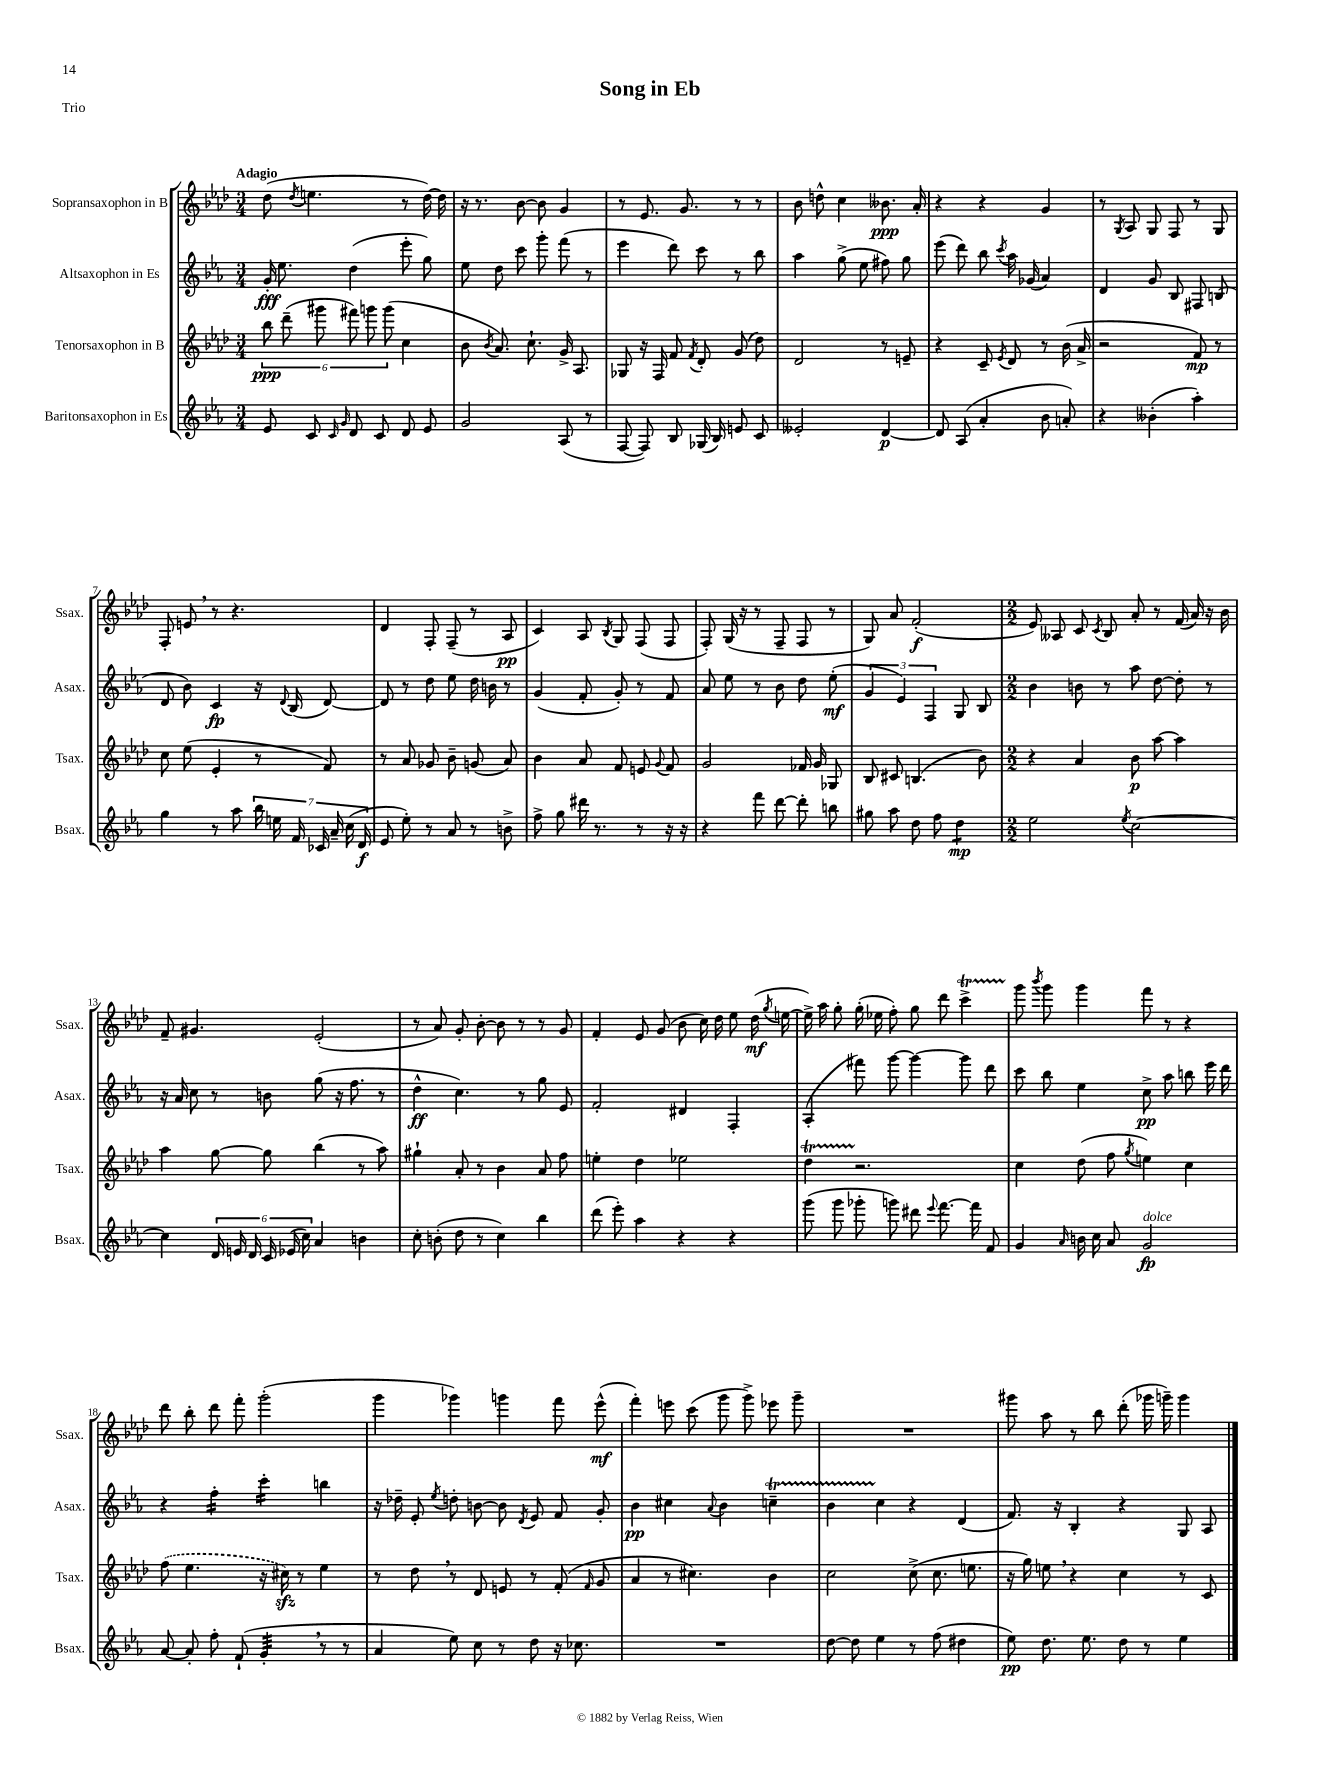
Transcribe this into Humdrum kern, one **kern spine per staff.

**kern	**kern	**kern	**kern
*staff4	*staff3	*staff2	*staff1
*clefG2	*clefG2	*clefG2	*clefG2
*k[b-e-a-]	*k[b-e-a-d-]	*k[b-e-a-]	*k[b-e-a-d-]
*M3/4	*M3/4	*M3/4	*M3/4
8e-	12bb-	16g'	(8dd-
.	.	8.ee-	.
.	(12ddd-~	.	.
.	.	.	8qdd-
8c	.	.	4.ee
.	12ggg#	.	.
16qqc	.	.	.
16qqg	.	.	.
8d	12fff#)	(4dd	.
.	12ggg	.	.
8c	.	.	.
.	(12ggg	.	.
8d	4cc	8eee-'	8r
8e-	.	8gg)	[16dd-)
.	.	.	16dd-]
=	=	=	=
2g	8b-	8ee-	16r
.	.	.	8.r
.	8qb-	.	.
.	8.a-)	8dd	.
.	.	8ccc	[8b-
.	8.cc`	.	.
.	.	8ggg'	8b-]
(8A-	16g^	(8fff	4g
.	8.A-	.	.
8r	.	8r	.
=	=	=	=
[8F	8G-	4eee-	8r
8F])	16r	.	8.e-
.	16F	.	.
8B-	8f	8ddd)	.
.	.	.	8.g
.	8qf	.	.
(16G-	8d-'	8ccc	.
16B-)	.	.	.
8e	(8g	8r	8r
8c	8dd-)	8bb-	8r
=	=	=	=
2e--'	2d-	4aa-	8b-
.	.	.	8dd^^
.	.	(8gg^	4cc
.	.	8ee-	.
[4d	8r	8ff#)	8.b--
.	8e~	8gg	.
.	.	.	16a-'
=	=	=	=
8d]	4r	(8eee-	4r
(8A-	.	8ddd)	.
4a-'	8c~	8bb-	4r
.	8qe-	8qccc	.
.	8d-	16aa-	.
.	.	(16g-	.
8b-	8r	4a-)	4g
8a')	(16b-	.	.
.	16a-^	.	.
=	=	=	=
4r	2r	4d	8r
.	.	.	8qG
.	.	.	8A-
(4b--'	.	8g	8G
.	.	8B-	8F
4aa-')	8f)	8F#	8r
.	8r	(8B	8G
=	=	=	=
4gg	8cc	8d	8F'
.	(8ee-	8b-)	8e
8r	4e-'	4c	8r
8aa-	.	.	4.r
28bb-	8r	16r	.
28ee	.	.	.
.	.	8qqd	.
.	.	(16B-	.
28f	.	.	.
28c-	.	.	.
.	8f)	[8d)	.
28a-~	.	.	.
(28cc	.	.	.
28d	.	.	.
=	=	=	=
8e-	8r	8d]	4d-
8ee-')	8a-	8r	.
8r	8g-	8dd	8F'
8a-	8b-~	8ee-	(8F~
8r	(8g	16dd	8r
.	.	16b	.
8b^	8a-)	8r	8A-
=	=	=	=
8ff^	4b-	(4g	4c)
8gg	.	.	.
16ddd#	8a-	8f'	8A-
8.r	.	.	.
.	.	.	8qB-
.	8f	8g')	8G
8r	8e	8r	(8F
.	8qqg	.	.
16r	8f	8f	8F
16r	.	.	.
=	=	=	=
4r	2g	8a-	8F')
.	.	8ee-	(16G
.	.	.	16r
8fff	.	8r	8r
[8ddd	.	8b-	8F~
8ddd']	16f-	8dd	8F
.	16g	.	.
8bb	8G-	(8ee-'	8r
=	=	=	=
8gg#	8B-	6g	8G)
8aa-	8c#	.	8a-
.	.	6e-)	.
8dd	(4.B	.	(2f'
.	.	6F	.
8ff	.	.	.
4dd	.	8G	.
.	8b-)	8B-	.
=	=	=	=
*M2/2	*M2/2	*M2/2	*M2/2
2ee-	4r	4b-	8e-)
.	.	.	8A--
.	4a-	8b	8c
.	.	.	8qc
.	.	8r	8B-
8qee-	.	.	.
[2cc	8b-	8aa-	8a-'
.	[8aa-	[8dd	8r
.	4aa-]	8dd']	(16f
.	.	.	16a-)
.	.	8r	16r
.	.	.	16b-
=	=	=	=
4cc]	4aa-	16r	8f~
.	.	16a-	.
.	.	8cc	4.g#
24d	[8gg	8r	.
24e	.	.	.
24d	.	.	.
24c	8gg]	8b	.
(24e-	.	.	.
24cc)	.	.	.
4a-	(4bb-	(8gg	(2e-'
.	.	16r	.
.	.	8.ff	.
4b	8r	.	.
.	8aa-)	8r	.
=	=	=	=
8cc'	4gg#`	4dd^^	8r
(8b'	.	.	8a-)
8dd	8a-'	4.cc)	8g'
8r	8r	.	[8b-'
4cc)	4b-	.	8b-]
.	.	8r	8r
4bb-	8a-	8gg	8r
.	8ff	8e-	8g
=	=	=	=
(8ddd	4ee'	2f'	4f'
8eee-')	.	.	.
4aa-	4dd-	.	8e-
.	.	.	(8g
4r	2ee-	4d#	8b-
.	.	.	16cc)
.	.	.	16dd-
4r	.	4F'	8ee-
.	.	.	(16dd-
.	.	.	8qgg
.	.	.	[16ee
=	=	=	=
(8ggg	4dd-	(4A-'	16ee^])
.	.	.	16aa-
8ggg	.	.	8gg'
8ggg-'	2.r	8fff#)	(16gg'
.	.	.	16ee-
8ggg)	.	[8ggg	8ff')
8ddd#	.	4ggg_	8gg
8qqeee-	.	.	.
[8.fff	.	.	8ddd-
.	.	8ggg]	4ccc^
16fff]	.	.	.
8f	.	8ddd	.
=	=	=	=
4g	4cc	8ccc	8ggg
.	.	.	8qbbb-
.	.	8bb-	8ggg
16qqa-	.	.	.
16b	(8dd-	4ee-	4ggg
16cc	.	.	.
8a-	8ff	.	.
.	8qgg	.	.
2g	4ee)	8cc^	8fff
.	.	8aa-	8r
.	4cc	8bb	4r
.	.	16eee-	.
.	.	16ddd	.
=	=	=	=
[8a-	(8ff	4r	8ddd-
8a-']	4.ee-	.	8bb-'
8ff'	.	4ff'	8ddd-
(8f`	.	.	8fff'
4g'	16r	4ccc'	(2ggg'
.	16cc#)	.	.
.	8r	.	.
8r	4ee-	4bb	.
8r	.	.	.
=	=	=	=
4a-	8r	16r	4ggg
.	.	16dd-~	.
.	8dd-	8e-'	.
.	.	8qee-	.
8ee-)	8r	8dd'	4ggg-)
8cc	8d-	[8b	.
8r	8e	8b]	4ggg
.	.	8qd	.
8dd	8r	8e-	.
16r	(8f'	8f	8fff
8.cc-	.	.	.
.	16qqf	.	.
.	8g	8g'	(8eee-^^
=	=	=	=
1r	4a-	4b-	4fff')
.	8r	4cc#	8eee
.	4.cc#)	.	(8ccc
.	.	8qqa-	.
.	.	4b-	8ggg
.	.	.	8ggg^)
.	4b-	4cc~	8eee-
.	.	.	8ggg~
=	=	=	=
[8dd	2cc	4b-	1r
8dd]	.	.	.
4ee-	.	4cc	.
8r	(8cc^	4r	.
(8ff	8.cc	.	.
4dd#	.	(4d	.
.	8.ee	.	.
=	=	=	=
8ee-)	16r	8.f)	8ggg#
.	16gg)	.	.
8.dd	8ee	.	8aa-
.	.	16r	.
.	4r	4B-'	8r
8.ee-	.	.	.
.	.	.	8bb-
8dd	4cc	4r	(8ddd-'
8r	.	.	16ggg-
.	.	.	16ggg~)
4ee-	8r	8G	4ggg
.	8c	8A-	.
==	==	==	==
*-	*-	*-	*-
